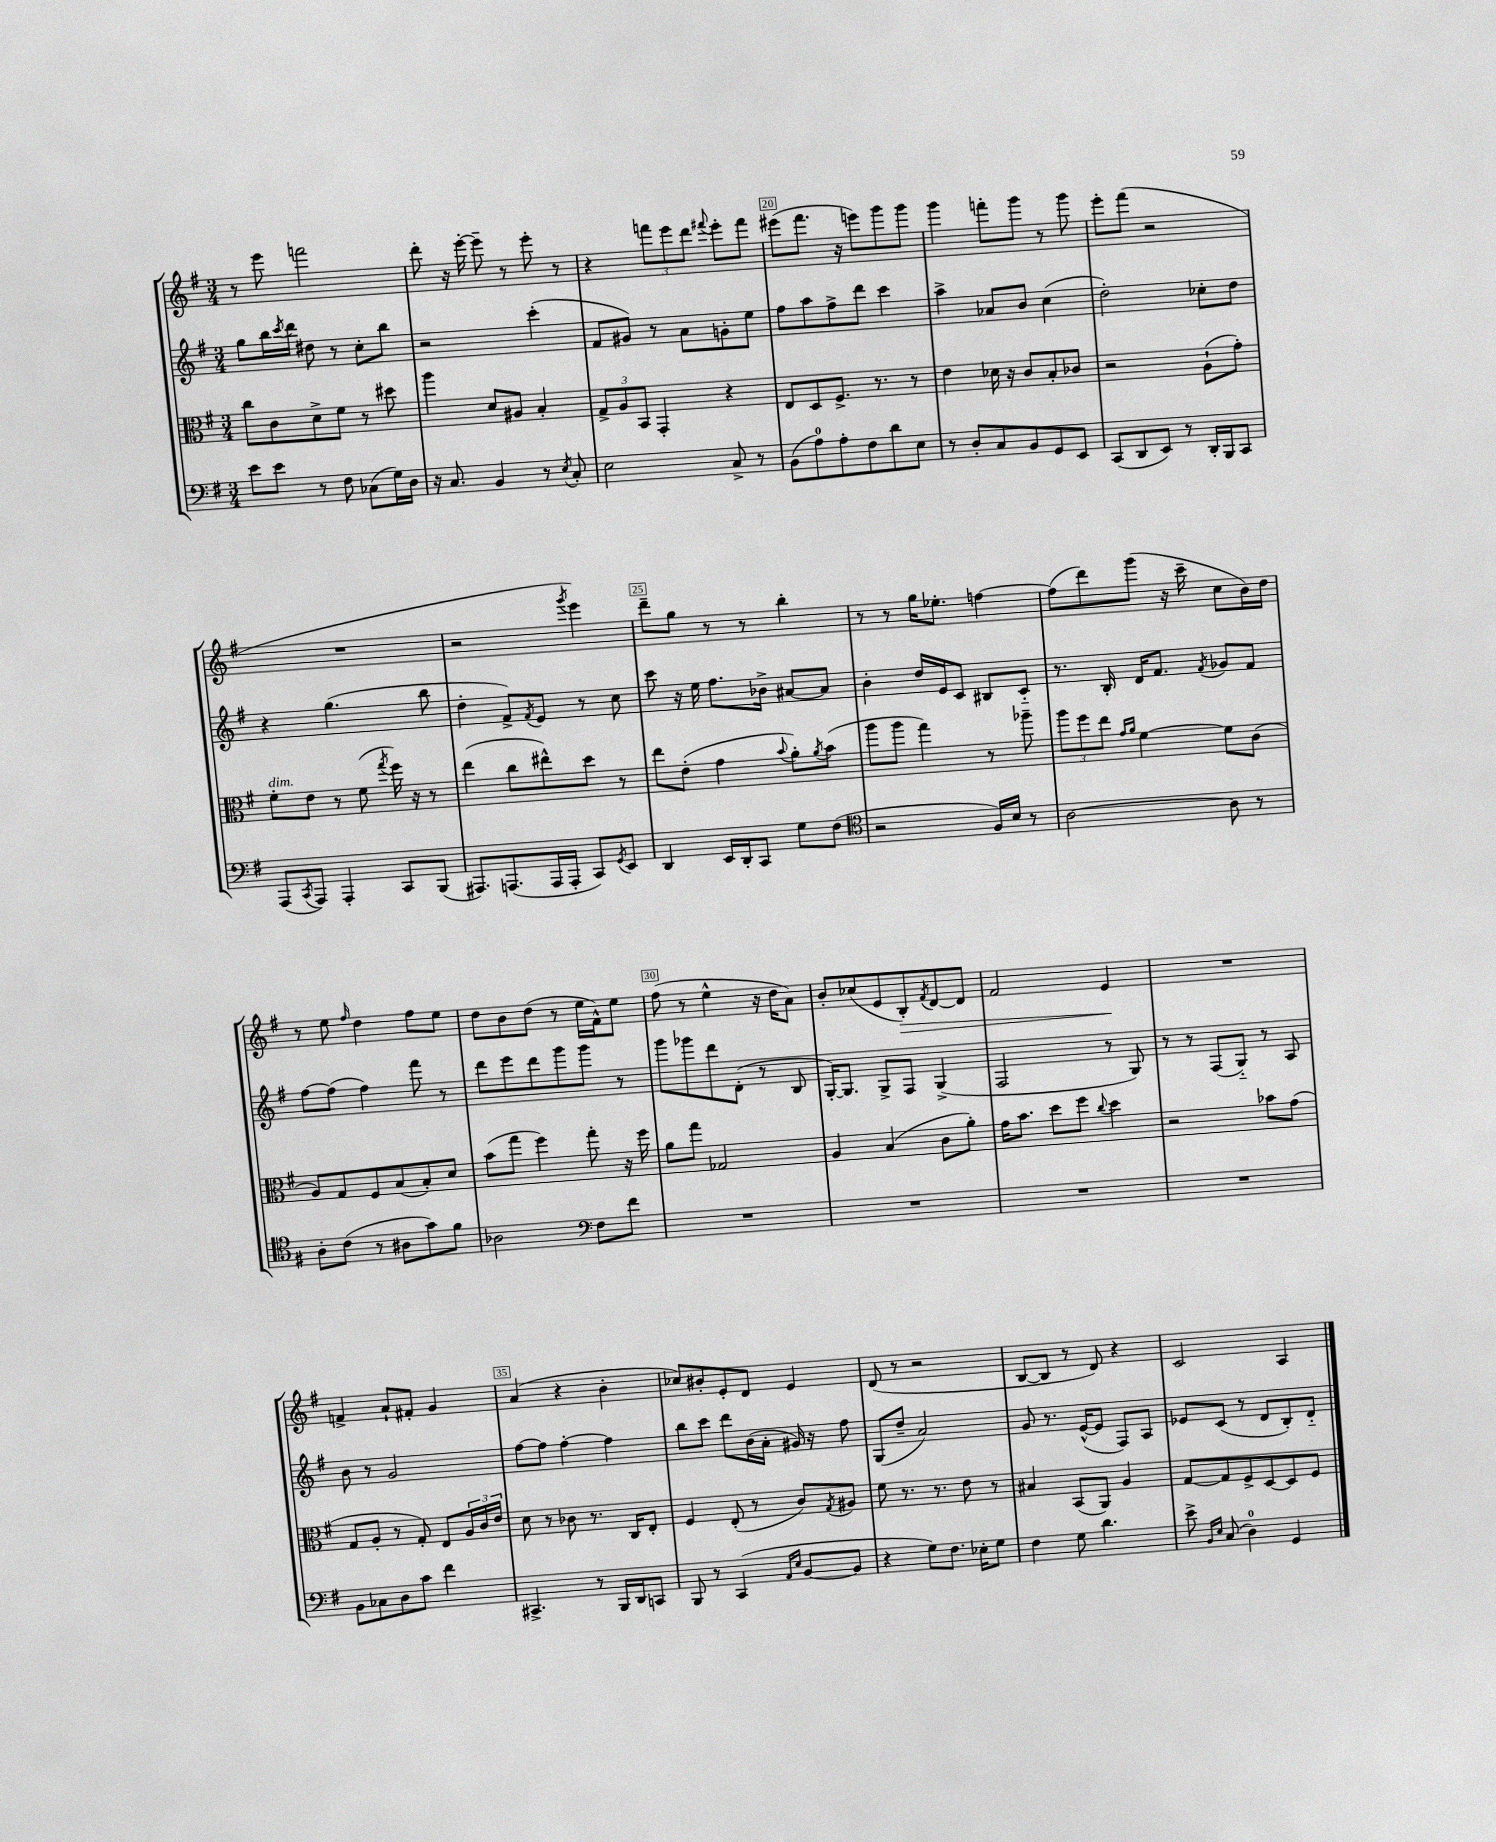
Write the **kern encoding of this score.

**kern	**kern	**kern	**kern	**dynam
*part4	*part3	*part2	*part1	*part1
*staff4	*staff3	*staff2	*staff1	*staff1
*clefF4	*clefC3	*clefG2	*clefG2	*
*k[f#]	*k[f#]	*k[f#]	*k[f#]	*
*M3/4	*M3/4	*M3/4	*M3/4	*
=17	=17	=17	=17	=17
8e\L	8cc\L	8gg\L	8r	.
8e\J	8c\	16bb\L	8eee\	.
.	.	8qccc/	.	.
.	.	16ddd\JJ	.	.
8r	8d^\	8dd#X\	2fffn\	.
8F#\	8f#\J	8r	.	.
(8C-X\L	8r	8cc'\L	.	.
16G\L)	8dd#X\	8bb\J	.	.
16D\JJ	.	.	.	.
=18	=18	=18	=18	=18
16r	4aa\	2r	8ddd'\	.
8.C/	.	.	.	.
.	.	.	16r	.
.	.	.	[16eee'\	.
4BB/	8d/L	.	8eee~\]	.
.	8A#X/J	.	8r	.
8r	4B'/	(4ccc'\	8eee'\	.
8qE/	.	.	.	.
8C'/	.	.	8r	.
=19	=19	=19	=19	=19
2E\	12G^/L	8f#/L	4r	.
.	12A/	.	.	.
.	.	8g#X/J)	.	.
.	12BB/J	.	.	.
.	4GG'/	8r	12fffn\L	.
.	.	.	12eee\	.
.	.	8a\L	.	.
.	.	.	12ddd\J	.
.	.	.	8qqfff#X/	.
8C^/	4r	8gn'\	8eee'\L	.
8r	.	8ee\J	8fff#\J	.
=20	=20	=20	=20	=20
(8BB\L	8E/L	8ff#\L	(8eee#X\L	.
8A\)	8D/	8aa\	8.fff#\J	.
8A'\	8.F#^/J	8ff#^\	.	.
.	.	.	16r	.
8F#\	.	8ddd\J	8eeen\L)	.
.	8.r	.	.	.
8d\	.	4ccc\	8ggg\	.
8E\J	8r	.	8ggg\J	.
=21	=21	=21	=21	=21
8r	4e\	4aa^\	4ggg\	.
8D'/L	.	.	.	.
8C/	16d-X\	8a-X/L	8fffn'\L	.
.	16r	.	.	.
8BB/	8c/L	8b/J	8ggg\J	.
8GG/	8B'/	(4cc\	8r	.
8EE/J	8c-X/J	.	8ggg\	.
=22	=22	=22	=22	=22
(8CC/L	2r	2dd'\)	8eee'\L	.
8DD/	.	.	(8fff#\J	.
8EE/J)	.	.	2r	.
8r	.	.	.	.
16DD'/LL	(8A`\L	8cc-X'\L	.	.
16BBB/J	.	.	.	.
8CC/J	8g'\J)	8dd\J	.	.
!!LO:LB:g=z
=23	=23	=23	=23	=23
!	!LO:TX:a:i:t=dim.	!	!	!
(8AAA/L	8f#'\L	4r	2.r	.
8qCC/	.	.	.	.
8AAA/J)	8e\J	.	.	.
4AAA'/	8r	(4.gg\	.	.
.	(8f#\	.	.	.
.	8qgg/	.	.	.
8CC/L	16ff#\)	.	.	.
.	16r	.	.	.
(8BBB/J	8r	8bb\	.	.
=24	=24	=24	=24	=24
8.AAA#X/L)	(4ee\	4dd'\	2r	.
(8.AAAn/	.	.	.	.
.	8cc\L	8f#^/L)	.	.
.	.	8qf#/	.	.
16AAA/L	8ee#X^^\)	8e/J	.	.
16AAA'/JJ	.	.	.	.
.	.	.	8qggg/	.
8CC/L)	8dd\J	8r	4eee\)	.
8qGG/	.	.	.	.
8EE/J	8r	8cc\	.	.
=25	=25	=25	=25	=25
4DD/	8ee\L	8ccc\	8ddd~\L	.
.	(8e'\J	16r	8gg\J	.
.	.	16ee\	.	.
16EE/LL	4g\	8.ff#\L	8r	.
16DD'/J	.	.	.	.
8CC/J	.	.	8r	.
.	.	16b-X^\Jk	.	.
.	8qqb/	.	.	.
8G\L	8a'\L)	[8a#X/L	4bb'\	.
.	8qa/	.	.	.
(8F#\J	(8b\J	8a#/J]	.	.
=26	=26	=26	=26	=26
*clefC4	*	*	*	*
2r	8aa\L	4b'\	8r	.
.	8aa\J	.	8r	.
.	4gg\)	16dd/LL	16gg\KL	.
.	.	16e/J	8.ee-X'\J	.
.	.	8c/J	.	.
16F#/LL)	8r	8B#X/L	[4ffn\	.
16B/JJ	.	.	.	.
8r	8aa-X~\	8c/J	.	.
=27	=27	=27	=27	=27
[2A\	12aa\L	8.r	(8ff\L]	.
.	12ff#\	.	.	.
.	.	.	8ddd\)	.
.	12ee\J	.	.	.
.	.	16B'/	.	.
.	16qqg/LL	.	.	.
.	16qqa/JJ	.	.	.
.	[4f#\	16d/KL	(8ggg\J	.
.	.	8.f#/J	.	.
.	.	.	16r	.
.	.	.	16ccc~\	.
.	.	8qf#/	.	.
8A\]	8f#\L]	8g-X/L	8cc\L	.
8r	(8c\J	8f#/J	16b\L)	.
.	.	.	16dd\JJ	.
!!LO:LB:g=z
=28	=28	=28	=28	=28
8A'\L	8A/L)	[8ff#\L	8r	.
(8c\J	8G/	(8ff#\J]	8ee\	.
.	.	.	16qqff#/	.
8r	8F#/	4ff#\)	4dd\	.
8A#X\L	(8B/	.	.	.
8g\)	8B'/)	8fff#\	8ff#\L	.
8f#\J	8d/J	8r	8ee\J	.
=29	=29	=29	=29	=29
2A-X\	(8b\L	8ddd\L	8dd\L	.
.	8gg\J	8eee\	8b\	.
.	4ff#\)	8ddd\	(8dd\J	.
.	.	8ggg\	8r	.
*clefF4	*	*	*	*
8F#\L	8gg'\	8ggg\J	16ee\LL	.
.	.	.	16f#^^\J)	.
8f#\J	16r	8r	8ee\J	.
.	16ff#\	.	.	.
=30	=30	=30	=30	=30
2.r	8a\L	8ggg\L	(8ff#\	.
.	8gg\J	8ggg-X\	8r	.
.	2G-X/	8ddd\	4ee^^\	.
.	.	(8d'\J	.	.
.	.	8r	16r	.
.	.	.	16dd\KL	.
.	.	8B/	8a\J)	.
=31	=31	=31	=31	=31
2.r	4A/	[16G'/KL)	8b'/L	.
.	.	8.G/J]	.	.
.	.	.	(8cc-X/	.
.	(4B/	8G^/L	8e/	.
!	!	!	!	!LO:HP:b
.	.	8F#/J	8B'/)	>
.	.	.	8qf#/	.
.	8c\L	(4G^/	[8d/	.
.	8a'\J)	.	8d/J]	.
=32	=32	=32	=32	=32
2.r	16g\KL	2F#/	2f#/	.
.	8.b\J	.	.	.
.	8dd\L	.	.	.
.	8ff#\J	.	.	.
.	8qqcc/	.	.	.
.	4dd\	8r	4e/	.
.	.	8G/)	.	.
.	.	.	.	]
=33	=33	=33	=33	=33
2.r	2r	8r	2.r	.
.	.	8r	.	.
.	.	(8F#/L	.	.
.	.	8G/J)	.	.
.	8b-X\L	8r	.	.
.	(8g\J	8A/	.	.
!!LO:LB:g=z
=34	=34	=34	=34	=34
8BB\L	8G/L	8b\	4fn^/	.
8C-X\	8A'/J	8r	.	.
8D\	8r	2g/	8a`/L	.
8c\J	8G'/)	.	8f#X'/J	.
4f#\	8E/L	.	4g/	.
.	24A/L	.	.	.
.	24c/	.	.	.
.	24e/JJ	.	.	.
=35	=35	=35	=35	=35
4.CC#X^/	8d\	[8ff#\L	(4a/	.
.	8r	8ff#\J]	.	.
.	8c-X\	[4ff#'\	4r	.
8r	8.r	.	.	.
16BBB/LL	.	4ff#\]	4b'\	.
16DD/J	16C/KL	.	.	.
8CCn/J	8E'/J	.	.	.
=36	=36	=36	=36	=36
8BBB/	4F#/	8bb\L	8cc-X/L)	.
8r	.	8ccc\J	8b#X'/	.
(4CC/	(8E'/	8ddd\L	8e'/	.
.	8r	(16b\L	8d/J	.
.	.	16a'\JJ	.	.
16qqAA/LL	.	.	.	.
16qqE/JJ	.	.	.	.
[8BB/L	8c/L)	16g#X/)	4e/	.
.	.	16r	.	.
.	8qG/	.	.	.
8BB/J]	8A#X/J	8ff#\	.	.
=37	=37	=37	=37	=37
4r	8f#\	(8G/L	(8d/	.
.	8.r	8dd~/J	8r	.
8G\L)	.	2a/)	2r	.
.	8.r	.	.	.
8.F#\J	.	.	.	.
.	8e\	.	.	.
16E-X'\KL	.	.	.	.
8G\J	8r	.	.	.
=38	=38	=38	=38	=38
4F#\	4B#X/	8g/	[8B/L	.
.	.	8.r	8B/J]	.
8G\	(8BB/L	.	8r	.
.	.	([16e^^/KL	.	.
4.d\	8AA/J)	8e/J]	8d/)	.
.	4A/	8F#/L)	4r	.
.	.	8A/J	.	.
=39	=39	=39	=39	=39
8e^\	[8G/L	8e-X/L	2c/	.
16qqBB/LL	.	.	.	.
16qqE/JJ	.	.	.	.
(8C/	8G/]	(8c/J	.	.
4D\)	8F#^/	8r	.	.
.	[8D/	8d/L	.	.
4GG/	8D/]	8B'/)	4A/	.
.	8F#/J	8d/J	.	.
==	==	==	==	==
*-	*-	*-	*-	*-
